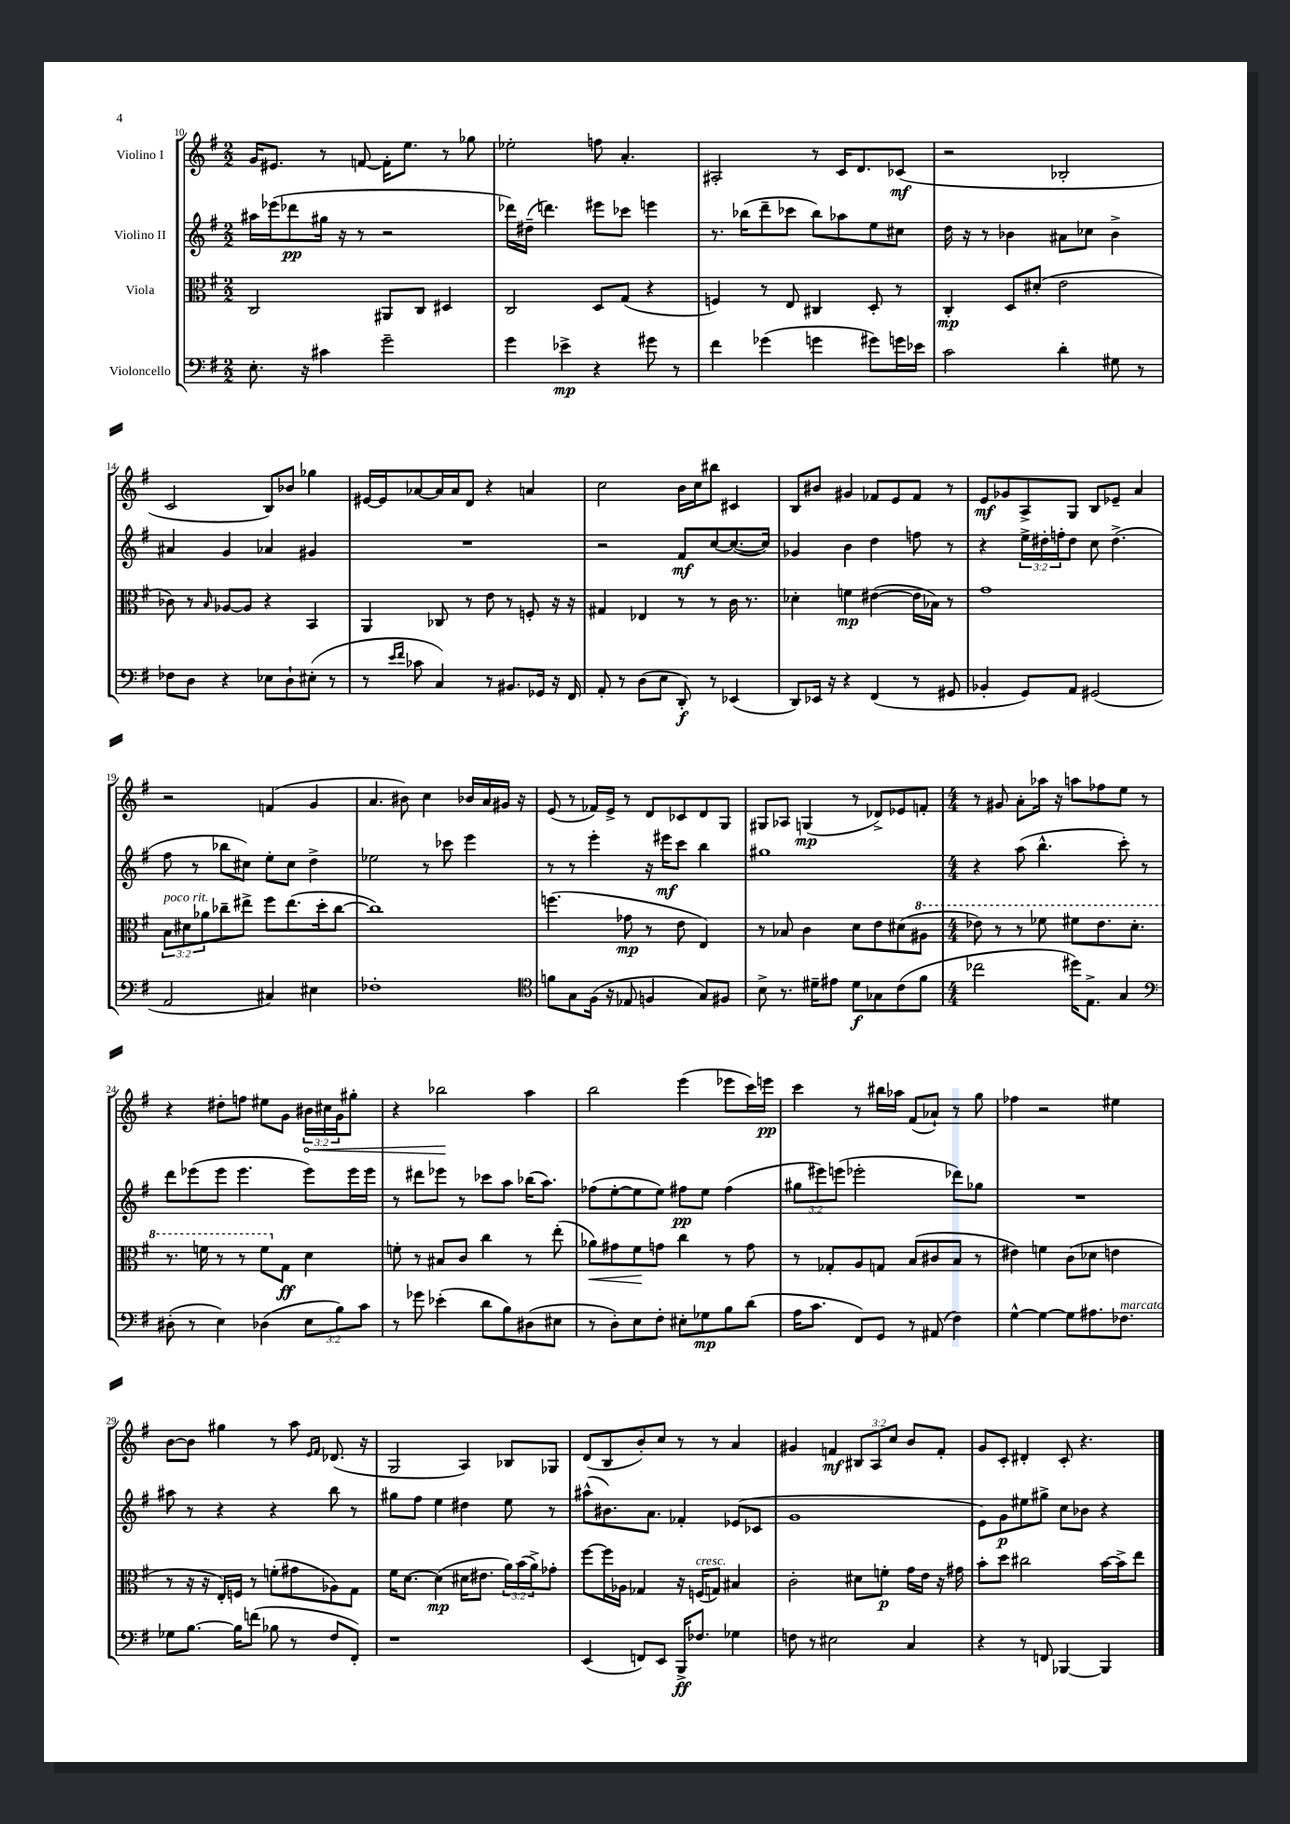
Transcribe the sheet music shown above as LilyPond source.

<<
\new StaffGroup <<
\new Staff = "s0" \with { instrumentName = "Violino I" } {
    \clef treble \key g \major \numericTimeSignature \time 2/2 \override Staff.TupletNumber.text = #tuplet-number::calc-fraction-text
    g'16 eis'8. r8 f'8~ f'16-. e''8. r8 ges''8 |
    ees''2-. f''8 a'4.-. |
    ais2-. r8 c'16 d'8. ces'8\mf( |
    r2 bes2-. |
    c'2 b8) bes'8 ges''4 |
    eis'16~ eis'16 aes'8~ aes'16 aes'16 d'8 r4 a'4 |
    c''2 b'16 c''16 bis''8 cis'4 |
    b8 bis'8 gis'4 fes'8 e'8 fes'8 r8 |
    e'8\mf ges'8 a8-> g8 b8 ees'8-- a'4 |
    r2 f'4( g'4 |
    a'4. bis'8) c''4 bes'16 a'16 gis'16 r16 |
    e'8( r8 fes'16) e'16-> r8 d'8 ces'8 d'8 g8 |
    gis8 aes8 g4\mp( r8 des'8->) ees'8 f'8-. |
    \numericTimeSignature \time 4/4 r8 gis'8 a'8-. aes''16 r16 a''8 fes''8 e''8 r8 |
    r4 dis''8-. f''8 eis''8 g'8 \tuplet 3/2 { \once \override Hairpin.circled-tip = ##t bis'16\< cis''16 g'16 } gis''8-. |
    r4 bes''2\! a''4 |
    b''2 e'''4( ees'''8 c'''16) e'''16\pp |
    c'''4 r8 bis''16 aes''16 fis'8( aes'8-!) r8 g''8 |
    fes''4 r2 eis''4 |
    b'8~ b'8 gis''4 r8 a''8 \grace { e'16 fis'16 } des'8.( r16 |
    g2 a4) bes8 ges8 |
    d'8( b8 b'8-.) c''8 r8 r8 a'4 |
    gis'4 f'4\mf \tuplet 3/2 { bis8 a8 c''8 } b'8 f'8-. |
    g'8 c'8-. dis'4-. c'8-. r4. \bar "|." |
}
\new Staff = "s1" \with { instrumentName = "Violino II" } {
    \clef treble \key g \major \numericTimeSignature \time 2/2 \override Staff.TupletNumber.text = #tuplet-number::calc-fraction-text
    ais''16 ees'''16( des'''8\pp gis''16 r16 r8 r2 |
    des'''16) dis''16--( d'''4.) eis'''8 ces'''8 e'''4 |
    r8. bes''16( d'''8-- ces'''8 bes''8) aes''8 e''8 cis''8 |
    d''16 r16 r8 bes'4 ais'8 ces''8 bes'4-> |
    ais'4 g'4 aes'4 gis'4 |
    R1 |
    r2 fis'8\mf c''8~ c''8.~( c''16) |
    ges'4 b'4 d''4 f''8 r8 |
    r4 \tuplet 3/2 { e''16-> dis''16-. f''16-. } dis''8 c''8 dis''4.->( |
    fis''8 r8 bes''8 cis''8) e''8-. cis''8 d''4-> |
    ees''2 r8 ces'''8 e'''4 |
    r8 r8 e'''4-. r16 eis'''16\mf c'''8 b''4 |
    gis''1 |
    \numericTimeSignature \time 4/4 r4 a''8( b''4.-^ c'''8-.) r8 |
    d'''8 ees'''8( ees'''8 ees'''4. ees'''8) ees'''16 ees'''16 |
    r8 dis'''8 ees'''8 r8 ces'''8 a''8 bes''16( a''8.) |
    fes''8( e''8~-. e''8 e''8) fis''8\pp e''8 fis''4( |
    \tuplet 3/2 { gis''8 eis'''8) e'''8( } ees'''2-. des'''8) ges''8 |
    R1 |
    ais''8 r8 r4 r4 b''8 r8 |
    gis''8 fis''8 e''4 dis''4 e''8 r8 |
    ais''8-^( bis'8.) a'8. fes'4-. ees'8( ces'8 |
    g'1 |
    e'8) g'8\p eis''8 gis''8-> c''8 bes'8 r4 \bar "|." |
}
\new Staff = "s2" \with { instrumentName = "Viola" } {
    \clef alto \key g \major \numericTimeSignature \time 2/2 \override Staff.TupletNumber.text = #tuplet-number::calc-fraction-text
    c2 ais,8 c8 dis4 |
    c2 d8 g8( r4 |
    f4) r8 e8 cis4 d8-. r8 |
    c4-.\mp d8 dis'8-.( e'2 |
    ces'8) r8 \grace { b16 } aes8~ aes8 r4 b,4 |
    a,4 ces8 r8 e'8 r8 f8-. r16 r16 |
    gis4 ees4 r8 r8 c'16 r8. |
    des'4-. f'4\mp eis'4~( eis'16 bes16) r8 |
    g'1 |
    \tuplet 3/2 { b8^\markup { \italic "poco rit." } dis'8 aes'8 } ces''8-- eis''8-> fis''8 eis''8.( d''16-. ces''8~ |
    ces''1) |
    f''4.( ges'8\mp r8 e'8 e4) |
    r8 bes8 c'4 d'8 e'8 dis'8( \ottava #1 ais'8 |
    \numericTimeSignature \time 4/4 ees''8) r8 r8 fes''8 fis''8 ees''8. d''8.-. |
    r8. f''16 r8 r8 f''8 \ottava #0 g8\ff d'4 |
    f'8-. r8 bis8 c'8 c''4 r8 e''8-.( |
    aes'8\<) gis'8 fis'8\! g'8 c''4 r8 g'8 |
    r8 ges8-. a8 g8 b8( cis'8 b8 r8 |
    eis'4) f'4 c'8( des'8 e'4 |
    r8 r16 r16 e16-.) f16 r8 f'8-.( gis'8 aes8) g8 |
    fis'16 d'8.~ d'4\mp( dis'16 eis'8. \tuplet 3/2 { a'16) b'16( a'16->) } ges'8-. |
    fis''8~ fis''16 aes16 ges4 r16 f16^\markup { \italic "cresc." }( g8) bis4 |
    c'2-. dis'8 f'8-.\p g'16 e'16 r16 gis'16 |
    b'8-. d''8 cis''2 b'16~ b'16-> e''8 \bar "|." |
}
\new Staff = "s3" \with { instrumentName = "Violoncello" } {
    \clef bass \key g \major \numericTimeSignature \time 2/2 \override Staff.TupletNumber.text = #tuplet-number::calc-fraction-text
    e8.-. r16 cis'4 g'2-- |
    g'4 ees'4->\mp r4 gis'8 r8 |
    fis'4 ges'4( g'4 gis'8) g'16 ees'16 |
    c'2 d'4-. gis8 r8 |
    fes8 d8 r4 ees8 d8-! eis8-.( r8 |
    r8 \grace { e'16 fis'16 } ces'8 c4) r8 bis,8. ges,16 r16 fis,16 |
    a,8-. r8 d8( e8 d,8-.\f) r8 ees,4( |
    d,8) ees,16 r16 r4 fis,4( r8 gis,8 |
    bes,4-. g,8) a,8 gis,2( |
    a,2 cis4) eis4 |
    fes1-. |
    \clef tenor f'8 g8 fis16( r16 ees8 f4 g8) fis8 |
    b8-> r8. dis'16-- eis'8 dis'8\f ges8 c'8( fis'8 |
    \numericTimeSignature \time 4/4 ces''2 dis''16) e8.-> g4 |
    \clef bass dis8-.( r8 e4) des4( \tuplet 3/2 { e8 b8) c'8 } |
    r8 ges'8 ees'4-.( d'8 b8) dis8( eis8 |
    r8 d8-.) e8 fis8-. eis8-. ges8\mp b8 d'8( |
    a16 c'8. fis,8) g,8 r8 ais,8( fis4) |
    g4~-^ g4~ g8 ais8. fes8.^\markup { \italic "marcato" } |
    ges8 b8.~ b16 f'8( bes8 r8 fis8 fis,8-.) |
    r1 |
    e,4( f,8) e,8 b,,16->\ff fes8. ges4 |
    f8 r8 eis2 c4 |
    r4 r8 f,8 bes,,4~ bes,,4 \bar "|." |
}
>>
>>
\layout { \context { \Score currentBarNumber = #10 } }
